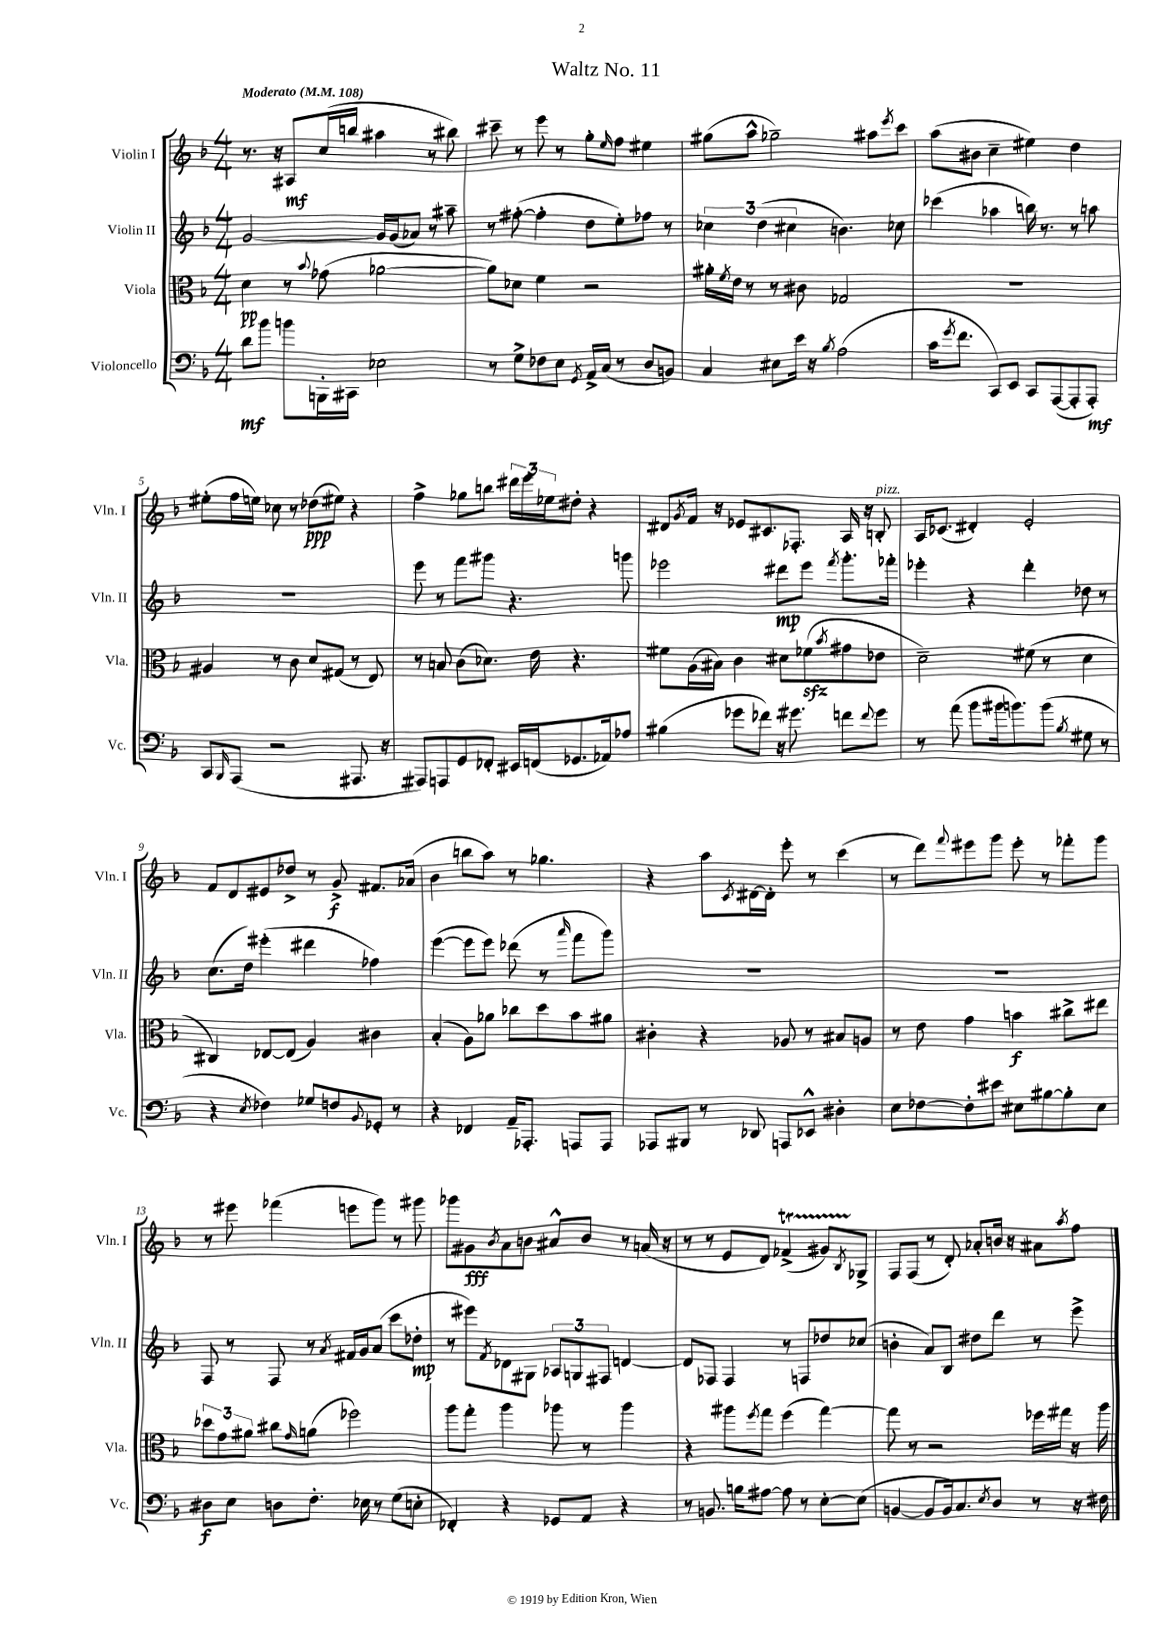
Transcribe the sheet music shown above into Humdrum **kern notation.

**kern	**kern	**kern	**kern
*staff4	*staff3	*staff2	*staff1
*clefF4	*clefC3	*clefG2	*clefG2
*k[b-]	*k[b-]	*k[b-]	*k[b-]
*M4/4	*M4/4	*M4/4	*M4/4
*MM108	*MM108	*MM108	*MM108
8d	4d	[2g	8.r
8b-	.	.	.
.	.	.	16r
8b	8r	.	8A#
.	8qqb-	.	.
16BBB'	(8g-	.	(16cc
16CC#	.	.	16bb
2E-	[2a-	16g]	4aa#
.	.	(16g	.
.	.	8a-)	.
.	.	8r	8r
.	.	8aa#~	8bb#)
=	=	=	=
8r	8a-])	8r	8ccc#~
8G^	8d-	([8ff#'	8r
8F-	4f	4ff#']	8eee
8E	.	.	8r
8qGG	.	.	.
16AA^	2r	8dd	8gg'
(16C	.	.	.
.	.	.	16qqee
8r	.	8ee')	8ff
8D	.	8ff-	4ee#
8BB)	.	8r	.
=	=	=	=
4C	16a#'	6cc-	(8gg#
.	8qf	.	.
.	16e	.	.
.	8r	.	8aa^^
.	.	(6dd	.
8E#	8r	.	2gg-~)
.	.	6cc#	.
16e	8c#	.	.
16r	.	.	.
8qB-	.	.	.
(2A	2G-	4.b)	.
.	.	.	8aa#
.	.	.	8qeee
.	.	8cc-	8ccc
=	=	=	=
16c	1r	(4ccc-	(8aa
8qg	.	.	.
8.f	.	.	.
.	.	.	8b#
8CC)	.	4aa-	4cc~
8EE	.	.	.
8CC	.	16bb)	4ee#)
.	.	8.r	.
([8AAA	.	.	.
8AAA']	.	8r	4dd
8AAA')	.	8aa	.
=	=	=	=
8CC	4A#	1r	(8ee#'
16qqBBB-	.	.	.
(8AAA	.	.	16ff
.	.	.	16ee)
2r	8r	.	8cc-
.	8c	.	8r
.	8d	.	(8dd-
.	(8G#	.	8ee#)
8.AAA#	8r	.	4r
.	8E)	.	.
16r	.	.	.
=	=	=	=
8AAA#)	8r	8eee	4ff^
8AAA	8B	8r	.
8GG	(8c	8fff	8gg-
8FF-'	8.d-)	8ggg#	8bb
16EE#	.	4.r	24ddd#
.	.	.	24eee
(16FF	16e	.	.
.	.	.	24ee-
8.GG-	4.r	.	8dd#'
.	.	.	4r
16AA-)	.	.	.
8A-	.	8ggg	.
=	=	=	=
(4B#	8f#	2eee-	8d#
.	.	.	8qg
.	(16A	.	16f
.	16B#)	.	16r
8g-	4c	.	8e-
8f-)	.	.	8.c#
16r	8d#	8ddd#	.
8.g#	.	.	8.F-'
.	(8f-	8eee-	.
.	8qb-	8qfff	.
8f	8g#	8.ggg'	16A
.	.	.	16r
8qqf	.	.	.
8g#	8e-	.	8B'
.	.	16fff-'	.
=	=	=	=
8r	2d~)	4eee-'	16A
.	.	.	(8.c-
(8a	.	.	.
8b-	.	4r	4d#')
16b#	.	.	.
8.b)	.	.	.
.	(8f#	4ddd'	2e'
(8b	8r	.	.
8qB-	.	.	.
8G#	4d	8dd-	.
8r	.	8r	.
=	=	=	=
4r	4C#)	(8.cc	8f
.	.	.	8d
.	.	16dd)	.
8qE	.	.	.
4F-)	[8E-	(4eee#'	8e#
.	(8E-]	.	8dd-^
8G-	4A)	4ddd#	8r
8F	.	.	8g^
8qqBB-	.	.	.
8GG-'	4c#	4ff-)	8.f#
8r	.	.	.
.	.	.	(16a-
=	=	=	=
4r	(4B-'	([4eee	4b-
4FF-	8A)	8eee]	8bb
.	8a-	8eee)	8aa)
16AA~	8cc-	(8ddd-	8r
8.AAA-'	.	.	.
.	8dd	8r	4.gg-
.	.	16qqaaa	.
8AAA	8b-	8fff	.
8AAA	8a#	8ggg)	.
=	=	=	=
8AAA-	4c#'	1r	4r
8BBB#	.	.	.
8r	4r	.	8aa
.	.	.	8qc
8DD-	.	.	[16d#
.	.	.	16d#']
8AAA	8A-	.	8eee'
8EE-^^	8r	.	8r
4D#'	8B#	.	(4ccc
.	8A	.	.
=	=	=	=
8E	8r	1r	8r
[8F-	8e	.	8ddd)
.	.	.	8qqfff
8F-']	4g	.	8eee#
8e#	.	.	8ggg
8E#	4b	.	8eee#'
[8B#	.	.	8r
8B#']	8cc#^	.	8fff-'
8E#	8ee#	.	8ggg
=	=	=	=
8D#	12dd-	8F	8r
.	12g	.	.
8E	.	8r	8eee#
.	12a#	.	.
8D	8cc#	8F	(4fff-
.	16qqg	.	.
8.F'	(8a	8r	.
.	.	8qa	.
.	2ff-)	16f#	8eee
16E-	.	16g	.
8r	.	(8a	8ggg)
(8G	.	8ccc	8r
8E'	.	8dd-'	8ggg#
=	=	=	=
4FF-')	8aa	8r	8ggg-
.	8gg'	8eee#)	8g#
.	.	8qf	8qb-
4r	4aa	8d-	8a
.	.	8G#	8b
8GG-	8aa-	12A-	8a#^^
.	.	12G	.
8AA	8r	.	8b
.	.	12F#	.
4r	4aa-	[4d	8r
.	.	.	(16a
.	.	.	16r
=	=	=	=
8r	4r	8d]	8r
8.BB	.	8F-	8r
.	8aa#	4F-	8e
16B	.	.	.
.	8qff	.	.
[8A#	8gg	.	8d)
8A#]	(4ff	8r	(4f-^
8r	.	8F	.
[8E'	[4gg)	8dd-	8g#)
.	.	.	8qB-
(8E]	.	(8cc-	8G-^
=	=	=	=
[4BB	8gg]	4b'	8F
.	8r	.	(8F
8BB]	2r	8a)	8r
16BB)	.	8B-	8d')
8.C	.	.	.
.	.	8dd#	8a-'
8qE	.	.	.
8D	.	8ddd	16b
.	.	.	16r
8r	16ff-	8r	8a#
.	16gg#	.	.
.	.	.	8qaa
16r	16r	8eee^	8ff
16F#	16aa	.	.
==	==	==	==
*-	*-	*-	*-
